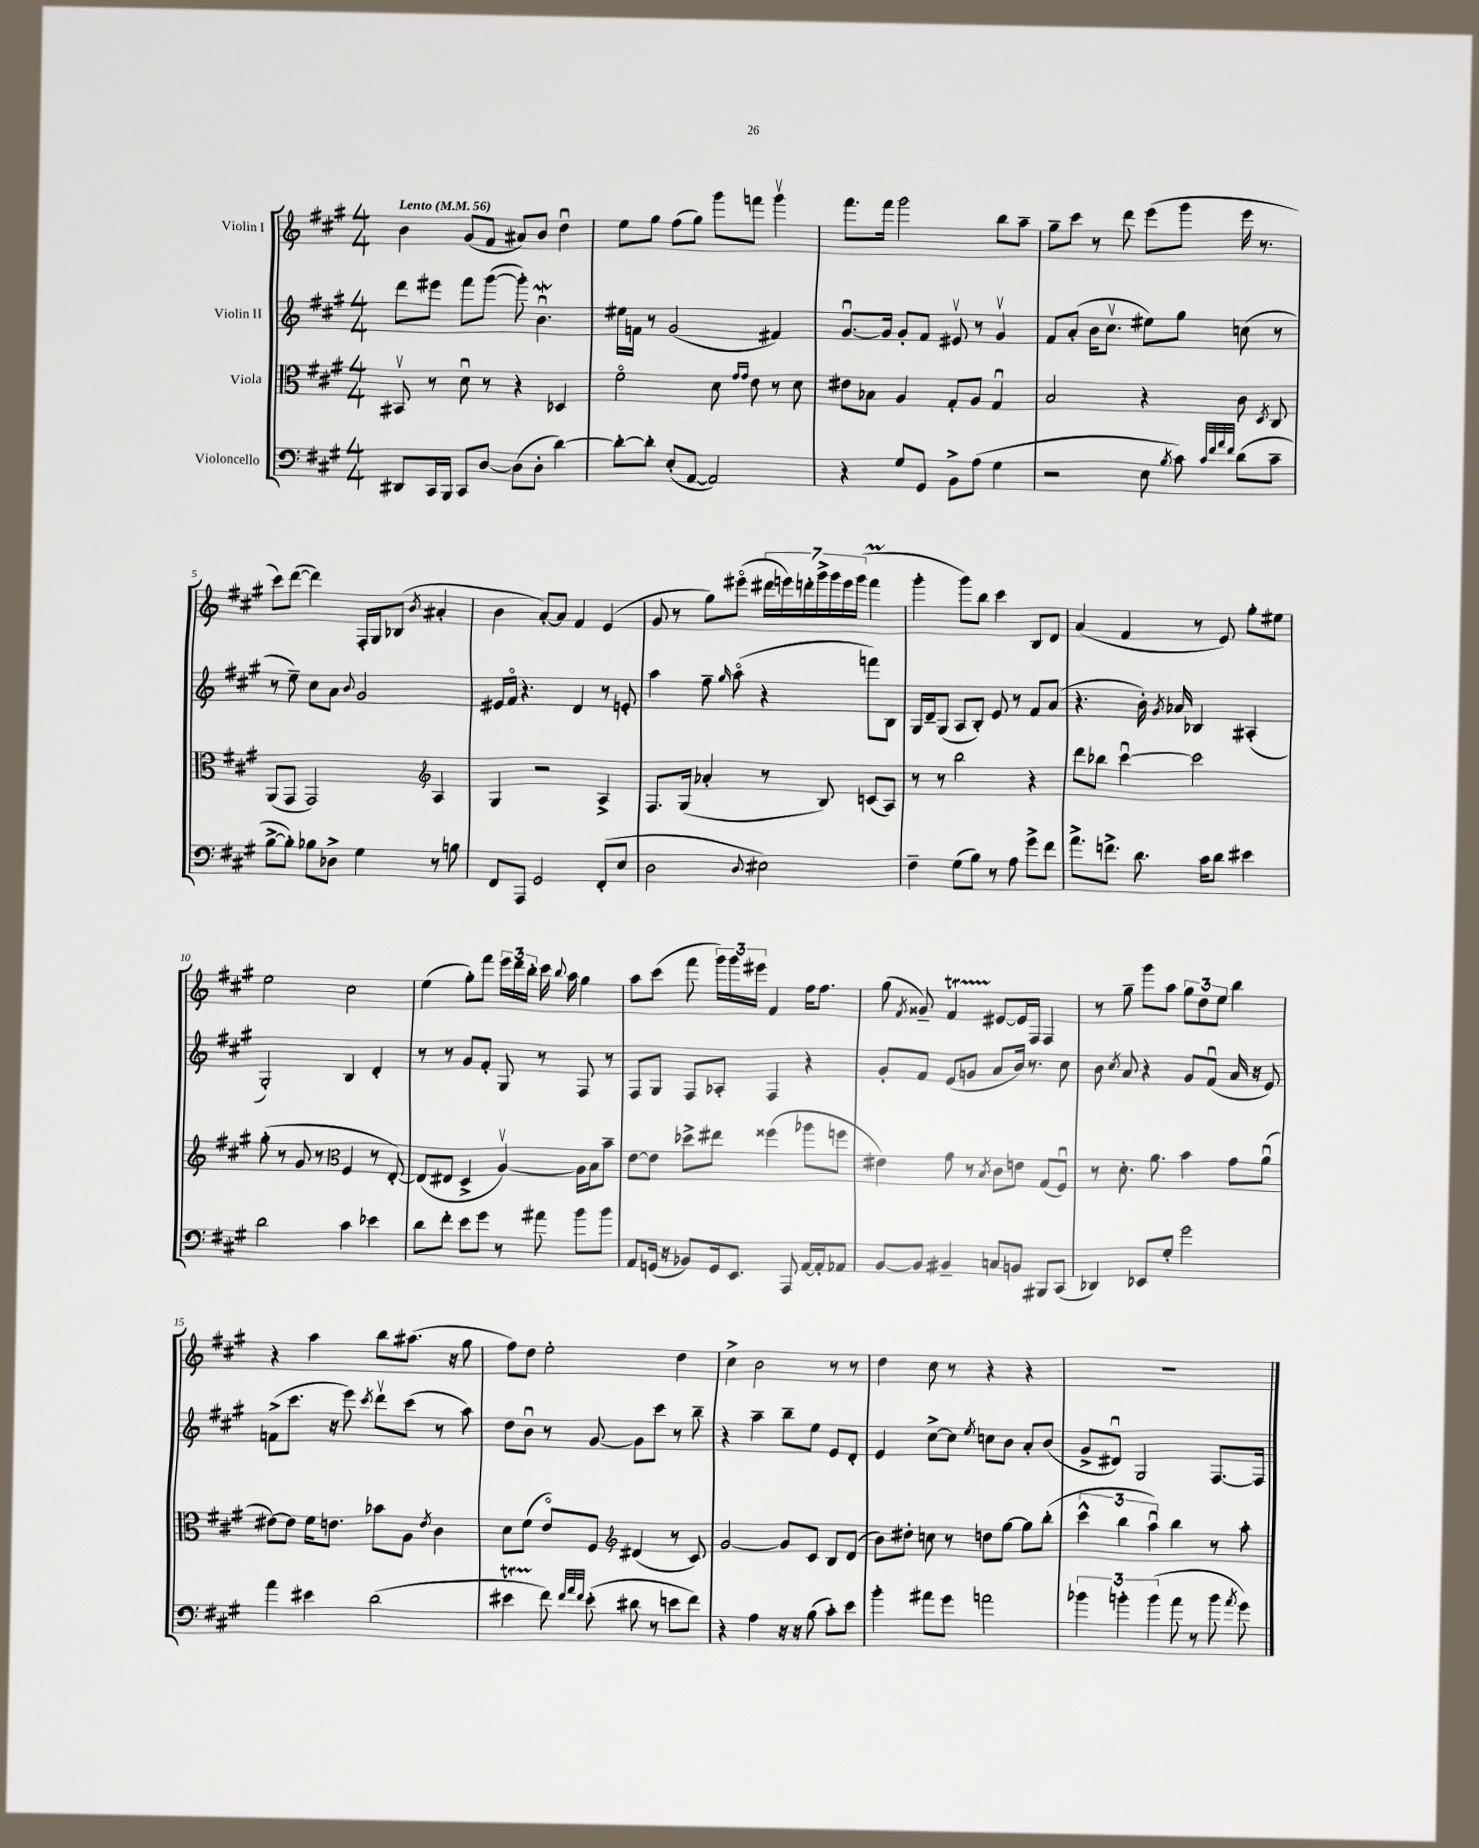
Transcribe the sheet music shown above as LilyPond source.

<<
\new StaffGroup <<
\new Staff = "s0" \with { instrumentName = "Violin I" } {
    \clef treble \key a \major \numericTimeSignature \time 4/4 \tempo "Lento" 4 = 56
    \autoBeamOff b'4 gis'8[( fis'8] ais'8[) b'8] d''4\downbow |
    e''8[ gis''8] fis''8[( gis''8]) gis'''8[ f'''8] gis'''4\upbow |
    fis'''8.[ fis'''16] gis'''2 b''8[ a''8]-- |
    gis''8[-- cis'''8] r8 d'''8 e'''8[( gis'''8] e'''16 r8. |
    cis'''8[) d'''8]~( d'''4) fis16[-. gis16 bes8]( \acciaccatura { b'8 } ais'4-. |
    b'4 a'8[~-.) a'8] fis'4 e'4( |
    gis'8 r8 gis''8[) eis'''8]\flageolet( \tuplet 7/4 { dis'''16[ e'''16) d'''16-. gis'''16-> gis'''16 e'''16 gis'''16]( } fis'''4\prall |
    gis'''4-. gis'''8[) b''8] cis'''4 b8[ d'8] |
    a'4( fis'4 r8 e'8) gis''8[-. eis''8] |
    e''2 cis''2 |
    e''4( gis''8[-.) fis'''8] \tuplet 3/2 { e'''16[ d'''16 b''16]-. } cis'''16 \appoggiatura { b''8 } a''16 gis''4 |
    a''8[ cis'''8]( fis'''8 \tuplet 3/2 { gis'''16[) gis'''16 eis'''16] } fis'4 fis''16[ fis''8.] |
    gis''8( \acciaccatura { fis'8 } gisis'8--) fis'4\startTrillSpan eis'8[~\stopTrillSpan eis'16 fis16] fis4 |
    r8 gis''8-- gis'''8[ a''8] \tuplet 3/2 { gis''8[ d''8 e''8] } b''4 |
    r4 a''4 b''8[ ais''8.]( r16 gis''8 |
    fis''8[) d''8] e''2-. d''4 |
    cis''4-> b'2 r8 r8 |
    d''4 cis''8 r8 r4 r4 |
    R1 \bar "|." |
}
\new Staff = "s1" \with { instrumentName = "Violin II" } {
    \clef treble \key a \major \numericTimeSignature \time 4/4
    \autoBeamOff d'''8[ eis'''8] fis'''8[ gis'''8]~( gis'''8-.) b'4.\downbow\mordent |
    eis''16[ f'16] r8 gis'2( fis'4) |
    gis'8.[~\downbow gis'16] gis'8[-. fis'8] eis'8\upbow r8 gis'4\upbow |
    fis'8[ a'8]-.( b'16[ cis''8.]\upbow eis''8[) gis''8] c''8( r8 |
    r8 e''8--) cis''8[ a'8] \appoggiatura { b'8 } gis'2 |
    eis'16[ fis'16]\flageolet r4. d'4 r8 e'8-. |
    a''4 fis''8-- \grace { gis''16 } a''8\flageolet( r4 f'''8[) b8] |
    gis16[ d'16-- gis8]( a8[ b8]-.) e'8 r8 fis'8[ a'8]( |
    r4. b'16-.) \acciaccatura { gis'8 } aes'16 bes4 ais4-.( |
    gis2-.) b4 d'4-. |
    r8 r8 gis'8[ fis'8]-. gis8 r8 fis8 r8 |
    fis8[ gis8] fis8[ aes8]-. fis4 r4 |
    gis'8[-. fis'8] e'8[( g'8] a'8[ b'16]) r8. cis''8 |
    b'8 \acciaccatura { cis''8 } a'8 r4 gis'8[ fis'8]\downbow( a'16 r16 e'8) |
    f'8[->( cis'''8.] r16 e'''8) \acciaccatura { cis'''8 } d'''8[\upbow cis'''8]( r8 a''8) |
    d''8[ b'8]\downbow r8 gis'8~ gis'8[ cis'''8] r8 b''8-- |
    r4 a''4-- b''8[-- e''8] e'8[ d'8]-. |
    e'4 cis''8[~-> cis''8] \acciaccatura { e''8 } c''8[ b'8] a'8[-. b'8]( |
    gis'8[-> dis'8]\downbow) gis2 fis8.[~ fis16] \bar "|." |
}
\new Staff = "s2" \with { instrumentName = "Viola" } {
    \clef alto \key a \major \numericTimeSignature \time 4/4
    \autoBeamOff bis,8\upbow r8 d'8\downbow r8 r4 des4 |
    fis'2\flageolet d'8 \grace { gis'16[ gis'16] } e'8 r8 d'8 |
    eis'8[ bes8] a4 gis8[-. a8] gis4\downbow |
    b2 r4 cis'8 \acciaccatura { d8 } cis8 |
    a,8[( gis,8] gis,2) \clef treble a4 |
    gis4 r2 a4-> |
    fis8.[ gis16]( aes'4-. r8 b8) c'8[( a8]) |
    r8 r8 b''2 r4 |
    d'''8[ bes''8] cis'''4~\downbow cis'''2 |
    gis''8-.( r8 gis'8 r8 \clef alto fis4 r8 e8~-.) |
    e8[( eis8] d4-> a4~\upbow) a16[ b16 b'8]-- |
    e'8[~ e'8] des''8[-> eis''8] fisis''4( aes''8[ f''8] |
    eis'4) gis'8 r8 \acciaccatura { b8 } cis'8[ e'8] gis8[( fis8]\downbow) |
    r8 d'8.-. a'8. b'4 gis'8[ a'8]\downbow( |
    eis'8[~) eis'8] fis'16[ e'8.] bes'8[ a8] \acciaccatura { e'8 } cis'4 |
    d'8[ fis'8]( e'8[\flageolet) fis8] \clef treble dis'4( r8 cis'8) |
    gis'2~ gis'8[ cis'8] b8[ d'8]( |
    b'8[) dis''8]-. c''8 r8 d''8[ gis''8]~ gis''8[ b''8]-.( |
    \tuplet 3/2 { cis'''4-^ b''4 a''4\downbow) } b''4 r8 a''8-. \bar "|." |
}
\new Staff = "s3" \with { instrumentName = "Violoncello" } {
    \clef bass \key a \major \numericTimeSignature \time 4/4
    \autoBeamOff dis,8[ cis,16 b,,16] cis,8[ d8]~ d8[( d8]-. d'4~) |
    d'8[~-. d'8]-. e8[-.( a,8]~ a,2) |
    r4 gis8[ gis,8] b,8[-> a8]( gis4 |
    r2 e8 \acciaccatura { b8 } cis'8) \grace { cis'32[ fis'32 a'32 fis'32] } d'8[( cis'8]-- |
    b8[~-> b8]-.) bes8[ des8]-> gis4 r8 b8 |
    fis,8[ a,,8] gis,2 fis,8[-.( e8] |
    d2 \appoggiatura { d8 } eis2) |
    fis4-- gis8[( b8]) r8 a8 gis'8[-> fis'8] |
    a'8.[-> f'8.]-> d'8. cis'16[ d'8] eis'4 |
    d'2 cis'4 ees'4 |
    d'8[ fis'8]-. e'8[ gis'8] r8 ais'8 b'8[ b'8] |
    a,8[ g,16]( r16 bes,8[) g,16 e,8.] a,,8 a,16[~ a,16-. aes,8] |
    b,8[~ b,8] bis,4-- c8[ b,8] bis,,8[ cis,8]( |
    des,4) ees,8[ gis8]-. gis'2 |
    a'4 eis'4 d'2( |
    eis'4\startTrillSpan fis'8\stopTrillSpan) \grace { fis'32[ a'32 fis'32] } eis'8-.( dis'8 r8 e'8[ fis'8]) |
    r4 a4 r16 r16 b8( cis'8[-.) e'8] |
    b'4-. ais'8[ gis'8] a'2 |
    \tuplet 3/2 { bes'4 b'4-. b'4( } a'8 r8 b'8 \acciaccatura { a'8 } gis'8) \bar "|." |
}
>>
>>
